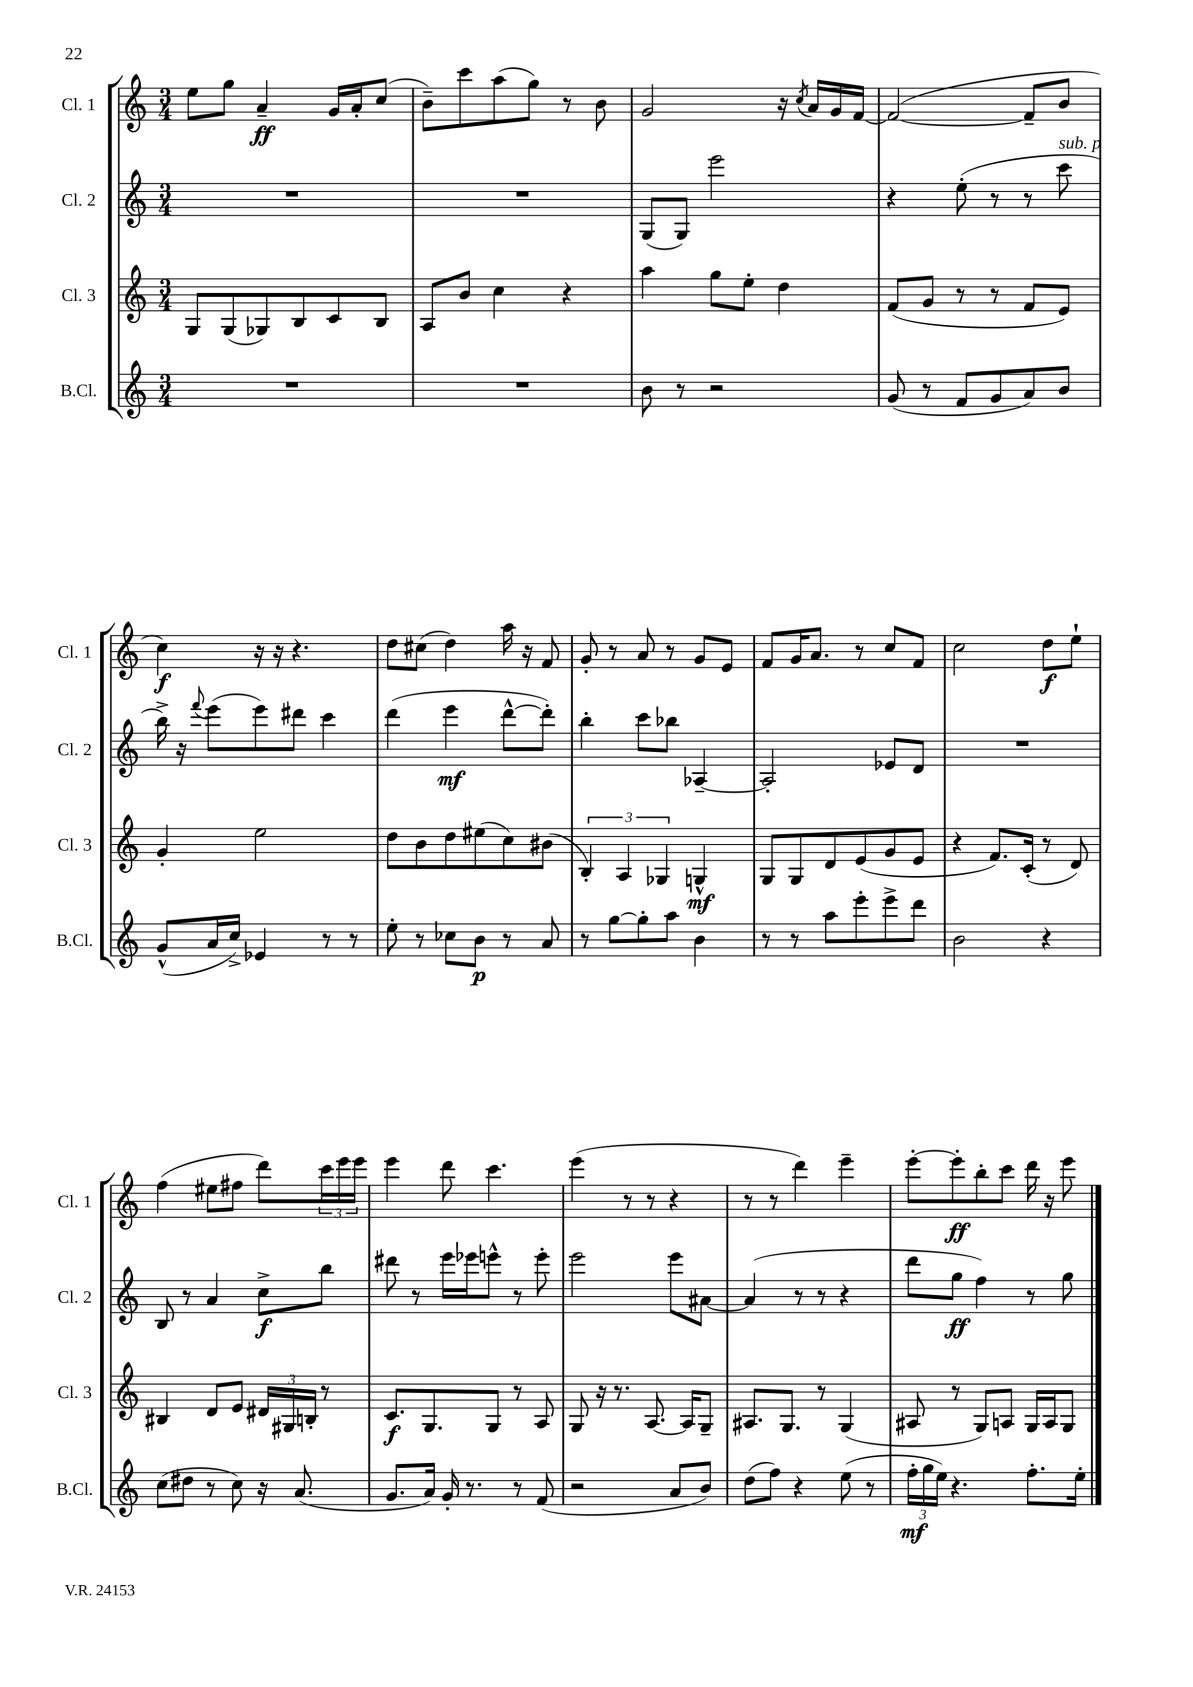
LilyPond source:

<<
\new StaffGroup <<
\new Staff = "s0" \with { instrumentName = "Cl. 1" shortInstrumentName = "Cl. 1" } {
    \clef treble \key c \major \numericTimeSignature \time 3/4
    e''8 g''8 a'4--\ff g'16 a'16-. c''8( |
    b'8--) c'''8 a''8( g''8) r8 b'8 |
    g'2 r16 \acciaccatura { c''8 } a'16 g'16 f'16~ |
    f'2~( f'8-- b'8 |
    c''4\f) r16 r16 r4. |
    d''8 cis''8( d''4) a''16 r16 f'8 |
    g'8-. r8 a'8 r8 g'8 e'8 |
    f'8 g'16 a'8. r8 c''8 f'8 |
    c''2 d''8\f e''8-! |
    f''4( eis''8 fis''8 d'''8) \tuplet 3/2 { c'''16 e'''16 e'''16 } |
    e'''4 d'''8 c'''4. |
    e'''4( r8 r8 r4 |
    r8 r8 d'''4) e'''4-- |
    e'''8~-. e'''8-.\ff b''8-. c'''8 d'''16 r16 e'''8 \bar "|." |
}
\new Staff = "s1" \with { instrumentName = "Cl. 2" shortInstrumentName = "Cl. 2" } {
    \clef treble \key c \major \numericTimeSignature \time 3/4
    R2. |
    R2. |
    g8( g8) e'''2 |
    r4 e''8-.( r8 r8 c'''8^\markup { \italic "sub. p" } |
    b''16->) r16 \appoggiatura { f'''8 } e'''8( e'''8) dis'''8 c'''4 |
    d'''4( e'''4\mf d'''8~-^ d'''8-.) |
    b''4-. c'''8 bes''8 aes4~-- |
    aes2-. ees'8 d'8 |
    R2. |
    b8 r8 a'4 c''8->\f b''8 |
    dis'''8 r8 e'''16 ees'''16 e'''8-^ r8 e'''8-. |
    e'''2 e'''8 ais'8~ |
    ais'4( r8 r8 r4 |
    d'''8 g''8\ff f''4) r8 g''8 \bar "|." |
}
\new Staff = "s2" \with { instrumentName = "Cl. 3" shortInstrumentName = "Cl. 3" } {
    \clef treble \key c \major \numericTimeSignature \time 3/4
    g8 g8( ges8) b8 c'8 b8 |
    a8 b'8 c''4 r4 |
    a''4 g''8 e''8-. d''4 |
    f'8( g'8 r8 r8 f'8 e'8) |
    g'4-. e''2 |
    d''8 b'8 d''8 eis''8( c''8) bis'8( |
    \tuplet 3/2 { b4-.) a4 ges4 } g4-^\mf |
    g8 g8 d'8 e'8( g'8 e'8 |
    r4 f'8.) c'16-.( r8 d'8) |
    bis4 d'8 e'8 \tuplet 3/2 { dis'16 gis16 b16-. } r8 |
    c'8.\f g8. g8 r8 a8 |
    g8 r16 r8. a8.~ a16 g8-- |
    ais8. g8. r8 g4( |
    ais8 r8 g8) a8 g16 a16 g8 \bar "|." |
}
\new Staff = "s3" \with { instrumentName = "B.Cl." shortInstrumentName = "B.Cl." } {
    \clef treble \key c \major \numericTimeSignature \time 3/4
    R2. |
    R2. |
    b'8 r8 r2 |
    g'8( r8 f'8 g'8 a'8) b'8 |
    g'8-^( a'16 c''16->) ees'4 r8 r8 |
    e''8-. r8 ces''8 b'8\p r8 a'8 |
    r8 g''8~ g''8-. a''8 b'4 |
    r8 r8 a''8 e'''8-. e'''8-> d'''8 |
    b'2 r4 |
    c''8( dis''8 r8 c''8) r16 a'8.( |
    g'8. a'16) g'16-. r8. r8 f'8( |
    r2 a'8 b'8) |
    d''8( f''8) r4 e''8( r8 |
    \tuplet 3/2 { f''16-.\mf g''16 e''16) } r4. f''8.-. e''16-. \bar "|." |
}
>>
>>
\layout { \context { \Score \remove "Bar_number_engraver" } }
